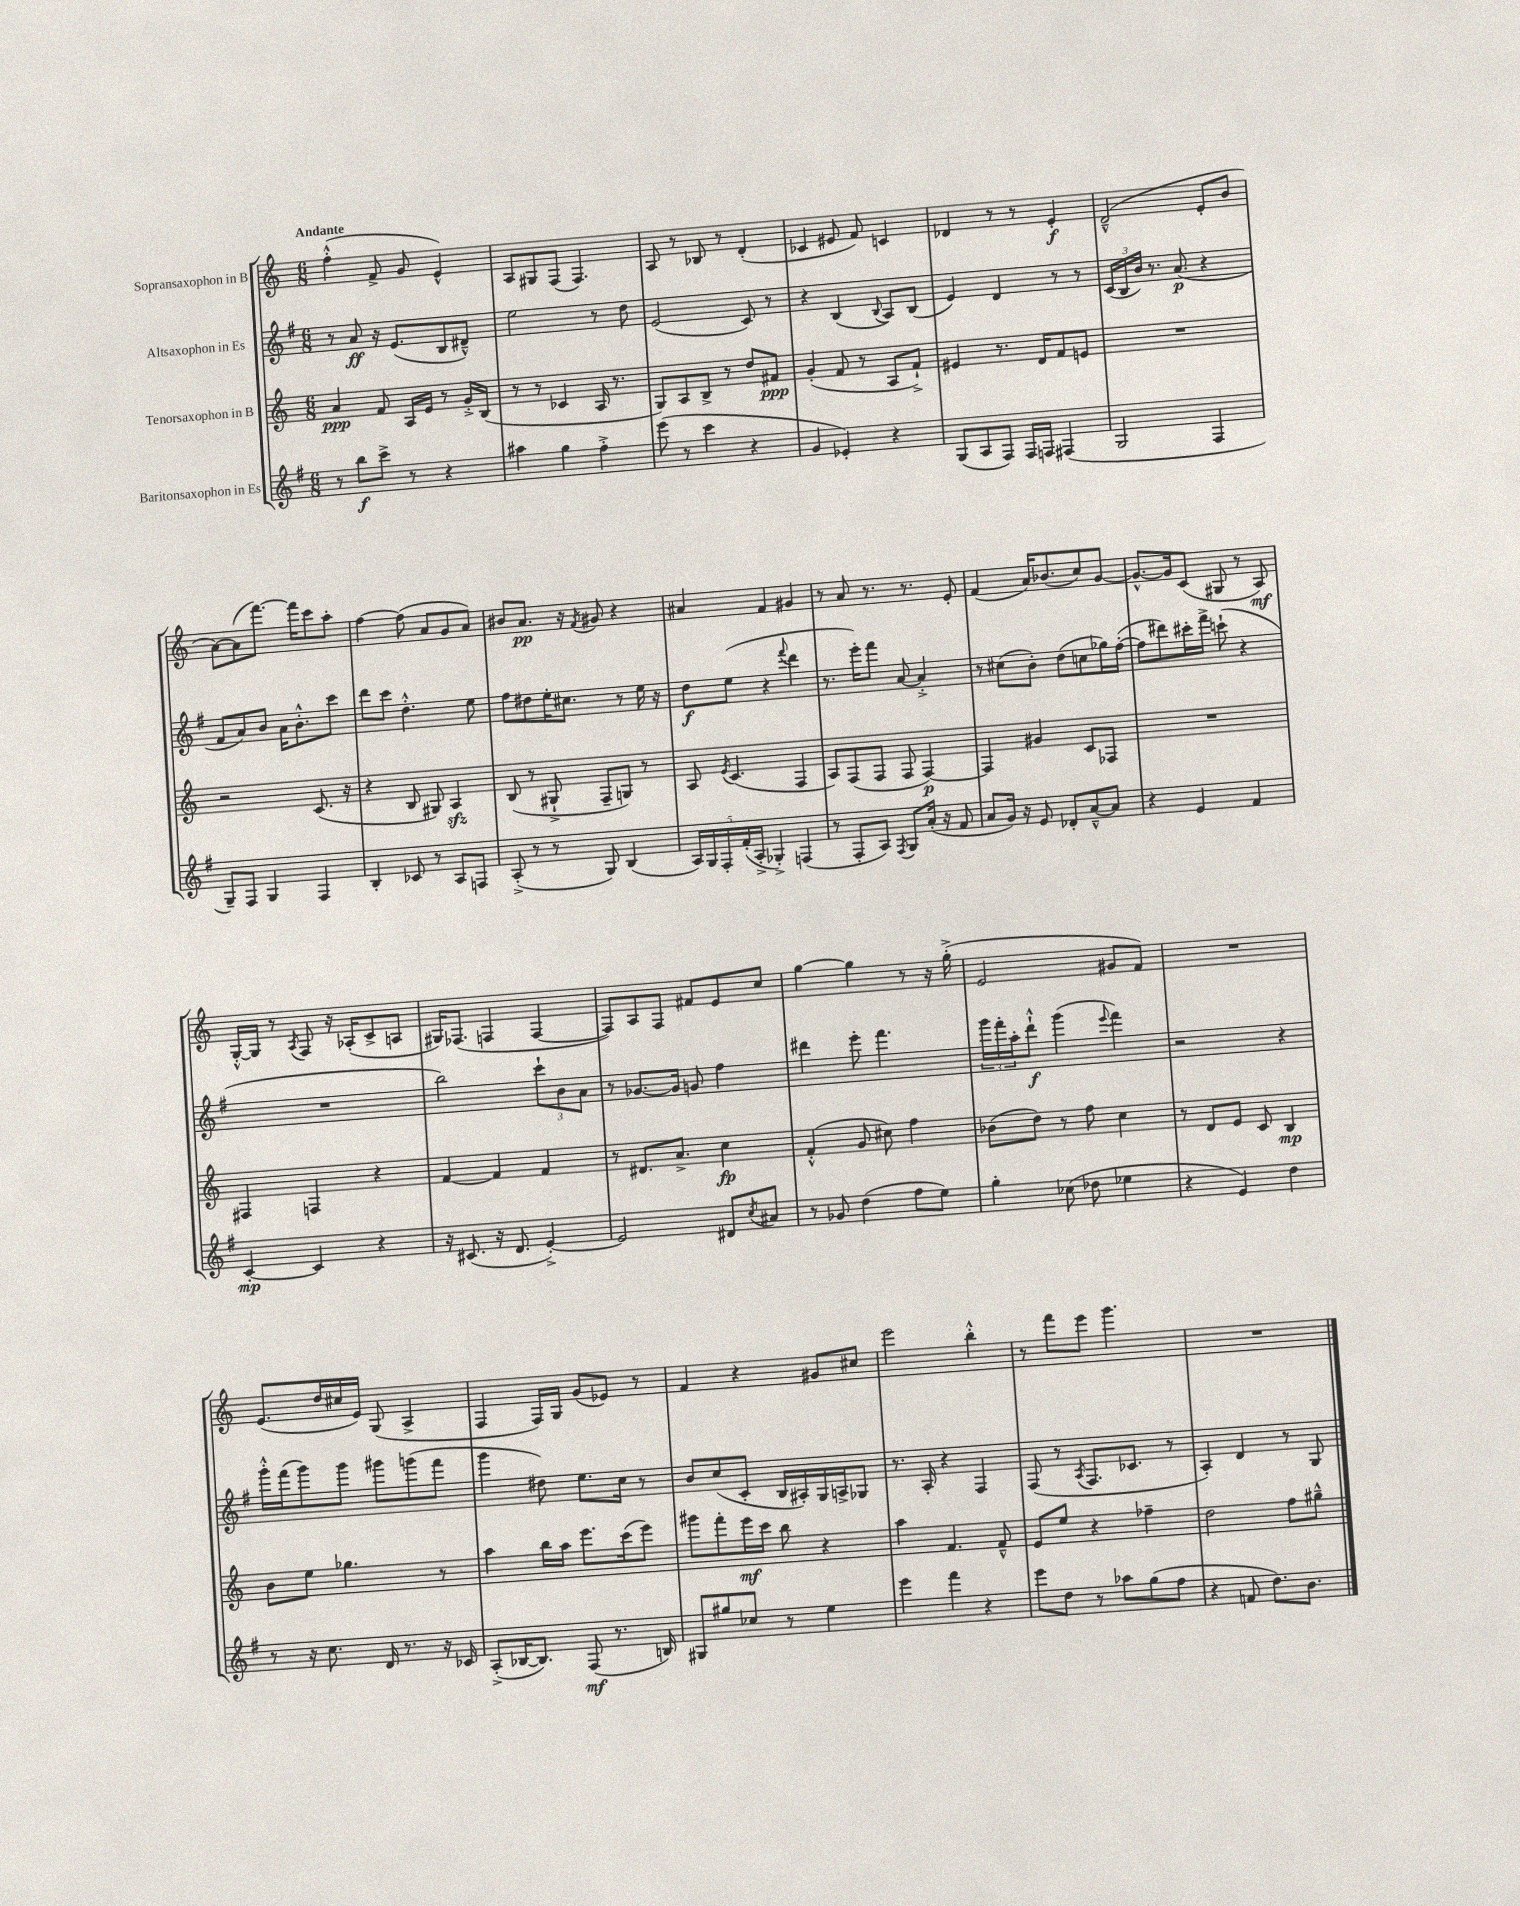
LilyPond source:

<<
\new StaffGroup <<
\new Staff = "s0" \with { instrumentName = "Sopransaxophon in B" } {
    \clef treble \key c \major \numericTimeSignature \time 6/8 \tempo "Andante"
    f''4-.-^( f'8-> g'8 e'4-^) |
    a8 gis8 f8( f4.) |
    a8 r8 bes8 r8 d'4-.( |
    ces'4 eis'8 f'8) c'4 |
    des'4 r8 r8 e'4-.\f |
    d'2---^( e'8-. b'8 |
    a'8~) a'8( f'''8.~) f'''16 c'''8 a''8-. |
    f''4~ f''8( a'8 g'8 a'8) |
    bis'8 a'8.\pp r16 \acciaccatura { f'8 } gis'8 r4 |
    ais'4 f'4 gis'4 |
    r8 a'8 r8. r8. e'8-. |
    f'4( a'16) bes'8.( c''8) g'8~ |
    g'8.~-^ g'16 c'8( gis8 r8 a8\mf) |
    g16~-.-^ g16 r8 \acciaccatura { a8 } f8 r16 aes16-.( c'8-> a8 |
    gis16) fes8.( f4 f4~ |
    f8) a8 f8 fis'8 e'8 c''8 |
    g''4~ g''4 r8 r16 g''16-.->( |
    e'2 gis'8 f'8) |
    R2. |
    e'8.( d''16 cis''16 e'16) g8( a4-> |
    f4 f16) g16 g'8( ees'8) r8 |
    f'4 r4 gis'8 cis''8 |
    e'''2 b''4-.-^ |
    r8 f'''8 e'''8 g'''4. |
    R2. \bar "|." |
}
\new Staff = "s1" \with { instrumentName = "Altsaxophon in Es" } {
    \clef treble \key g \major \numericTimeSignature \time 6/8
    r8 a'8\ff r16 e'8.( b8 dis'8---^) |
    e''2 r8 d''8 |
    e'2( c'8) r8 |
    r4 b4( \appoggiatura { b8 } a8) b8( |
    e'4) d'4 r8 r8 |
    \tuplet 3/2 { c'16( b16 b'16) } r8. a'8.\p( r4 |
    fis'8 a'8) b'8 a'16 b'8.-.-^ c'''8 |
    d'''8 c'''8 d''4.-.-^ e''8 |
    fis''8 dis''8 e''16-. cis''8. r8 e''16 r16 |
    d''8\f e''8( r4 \appoggiatura { fis'''8 } d'''4 |
    r8. e'''16-.) fis'''8 a'8~ a'4-.-> |
    r8 cis''8( b'8-.) d''8( c''8 ges''16) fis''16~-.( |
    fis''8 dis'''8) cis'''16-. fis'''16-> c'''8-!( r4 |
    R2. |
    b''2) \tuplet 3/2 { c'''8-! b'8 a'8 } |
    r8 ges'8.~ ges'16 g'8 fis''4 |
    dis'''4 e'''8-. fis'''4. |
    \tuplet 3/2 { g'''16 fis'''16-. a''16-. } d'''8-!-^\f g'''4( \appoggiatura { e'''8 } fis'''4) |
    r2 r4 |
    g'''16-.-^ fis'''16( g'''8) g'''8 gis'''8 g'''8( fis'''8 |
    g'''4 dis''8) e''8. c''16 r8 |
    b'8 c''8( c'8-. b16 ais16-.) g16 a16-> ges8 |
    r8. a16-. r4 fis4 |
    fis8( r8 \acciaccatura { a8 } fis8. ces'8. r8 |
    a4-.) d'4 r8 g8 \bar "|." |
}
\new Staff = "s2" \with { instrumentName = "Tenorsaxophon in B" } {
    \clef treble \key c \major \numericTimeSignature \time 6/8
    a'4\ppp f'8 a16 e'16 r8 g'16-.-> b16( |
    r8 r8 ces'4 a16 r8. |
    g8) a8 b8-> r8 d''8 fis'8\ppp |
    g'4-.( f'8 r8 a8 f'8-!->) |
    eis'4 r8. d'16 f'8 e'8 |
    R2. |
    r2 c'8.( r16 |
    r4 b8 gis8) a4\sfz |
    b8( r8 gis8-!-> f8-- g8) r8 |
    a8 \acciaccatura { e'8 } c'4.( f4 |
    a8) f8( f8 f8 f4~\p) |
    f4 gis'4 c'8 fes8 |
    R2. |
    fis4 f4 r4 |
    f'4~ f'4 f'4 |
    r8 dis'8. a'8.-> c''4\fp |
    f'4-.-^( g'8 cis''8) f''4 |
    bes'8( d''8) r8 f''8 c''4 |
    r8 d'8 e'8 c'8 b4\mp |
    b'8 e''8 ges''4. r8 |
    a''4 b''16 a''16 e'''8. c'''16( e'''8) |
    gis'''8 f'''8-. e'''16\mf c'''16 b''8 r4 |
    a''4 f'4. f'8---^ |
    e'8 e''8 r4 fes''4-- |
    d''2 f''8 gis''8---^ \bar "|." |
}
\new Staff = "s3" \with { instrumentName = "Baritonsaxophon in Es" } {
    \clef treble \key g \major \numericTimeSignature \time 6/8
    r8 b''8\f c'''8-> r8 r4 |
    ais''4 g''4 fis''4-.-> |
    e'''8( r8 c'''4 r4 |
    g'4 ees'4-.) r4 |
    g8( a8 fis8) fis16 f16 fis4( |
    g2 fis4 |
    g8--) fis8 g4 fis4 |
    b4-. ces'8 r8 a8 f8 |
    a8-.->( r8 r8 g8) b4( |
    \tuplet 5/4 { a16) g16 fis16-. fis'16-.( a16-.-> } ges4-.->) f4( |
    r8 fis8-. a8) \acciaccatura { fis8 } g8 a'16-.( r16 fis'8 |
    a'8 g'16) r16 e'8 des'8-. a'8~---^ a'8 |
    r4 e'4 fis'4 |
    c'4~-.\mp c'4 r4 |
    r16 cis'8.( r16 d'8. e'4~-.->) |
    e'2 dis'8 \acciaccatura { c''8 } ais'8 |
    r8 ges'8 d''4( fis''8 e''8) |
    g''4-. ces''8( des''8 ees''4 |
    r4 e'4) d''4 |
    r8 r16 c''8. d'16 r8. r16 ces'16 |
    a8-.->( bes16~ bes8.) fis8\mf( r8. b16) |
    gis8 gis''8 ces''8 r8 e''4 |
    e'''4 fis'''4 r4 |
    e'''8 d''8 r8 aes''8 g''8( fis''8 |
    r4 f'8 d''8.) b'8. \bar "|." |
}
>>
>>
\layout { \context { \Score \remove "Bar_number_engraver" } }
